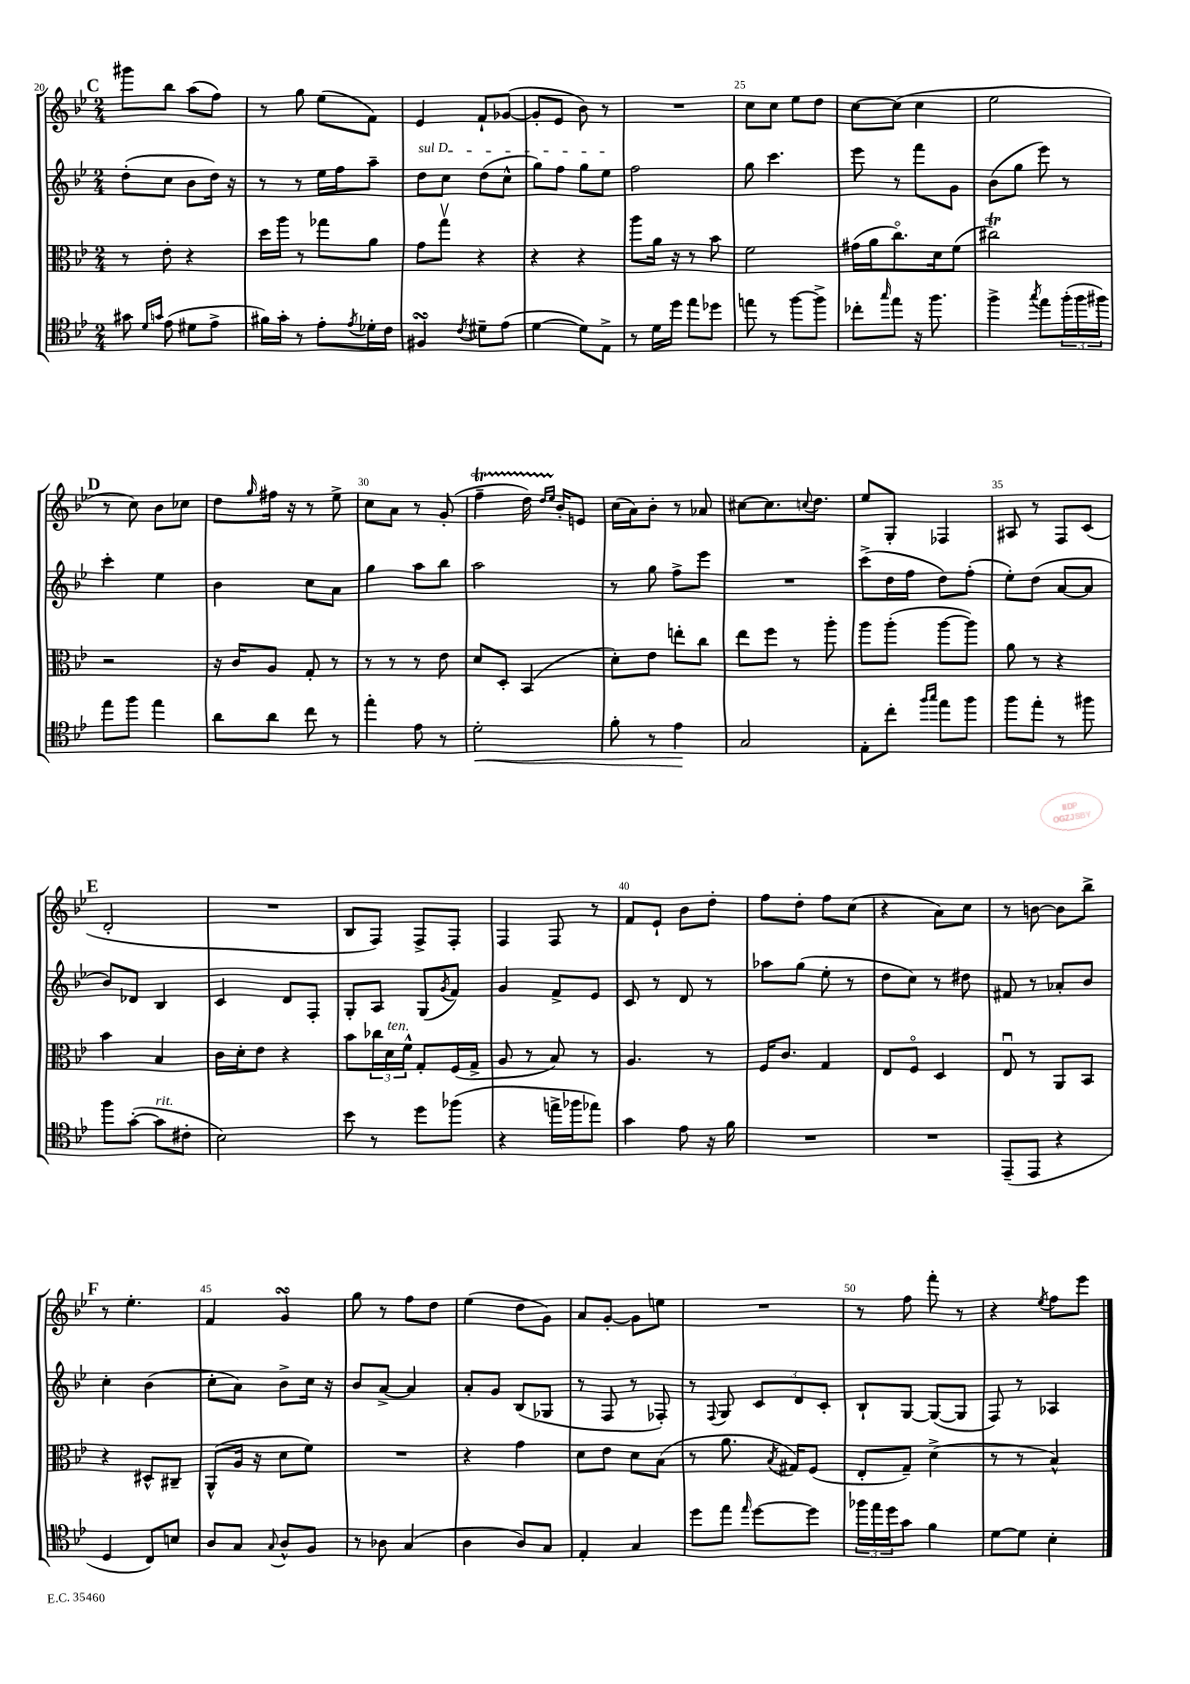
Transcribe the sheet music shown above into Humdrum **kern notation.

**kern	**kern	**kern	**kern
*staff4	*staff3	*staff2	*staff1
*clefC4	*clefC3	*clefG2	*clefG2
*k[b-e-]	*k[b-e-]	*k[b-e-]	*k[b-e-]
*M2/4	*M2/4	*M2/4	*M2/4
8g#	8r	(8dd'	8ggg#
16qqd	.	.	.
16qqg	.	.	.
(8e-	8e-'	8cc	8bb-
8d#	4r	8b-	(8aa
8e-^	.	16dd)	8ff)
.	.	16r	.
=	=	=	=
16f#)	16dd	8r	8r
16g'	16aa	.	.
8r	8r	8r	8gg
8e-'	8gg-	16ee-	(8ee-
.	.	16ff	.
8qe-	.	.	.
16d-'	8a	8aa~	8f)
16c	.	.	.
=	=	=	=
4F#	8g	8dd	4e-
.	8ggv	8cc	.
8qc	.	.	.
8d#~	4r	(8dd	8f`
(8e-	.	8cc^^	([8g-
=	=	=	=
[4d	4r	8gg)	8g-']
.	.	8ff	8e-
8d])	4r	8gg	8b-)
8E-^	.	8ee-	8r
=	=	=	=
8r	8aa	2ff	2r
16d	16a	.	.
16dd	16r	.	.
8ee-	8r	.	.
8dd-	8b-	.	.
=	=	=	=
8ee	2f	8gg	8cc
8r	.	4.ccc	8cc
[8ff	.	.	8ee-
8ff^]	.	.	8dd
=	=	=	=
8cc-'	(16g#	8eee-	[8cc
.	16a	.	.
16qqgg	.	.	.
8ee-	8.cco)	8r	(8cc]
16r	.	8fff	4cc
8.ff	16d	.	.
.	(8f	8g	.
=	=	=	=
4ff^	2cc#)	(8b-	2ee-
.	.	8gg	.
8qgg	.	.	.
8ee-	.	8eee-)	.
(24ff'	.	8r	.
24ff	.	.	.
24ff#)	.	.	.
=	=	=	=
8ee-	2r	4ccc'	8r
8ff	.	.	8cc)
4ee-	.	4ee-	8b-
.	.	.	8cc-
=	=	=	=
8a	16r	4b-	8dd
.	16c	.	.
.	.	.	16qqgg
8a	8A	.	16ff#
.	.	.	16r
8cc	8G'	8cc	8r
8r	8r	8a	8ee-^
=	=	=	=
4ee-'	8r	4gg	8cc
.	8r	.	8a
8e-	8r	8aa	8r
8r	8e-	8bb-	(8g'
=	=	=	=
2d'	8d	2aa	4ff~
.	8D'	.	.
.	(4BB-	.	16dd)
.	.	.	16qqdd
.	.	.	16qqee-
.	.	.	16b-'
.	.	.	8e
=	=	=	=
8f'	8d')	8r	(16cc
.	.	.	16a)
8r	8e-	8gg	8b-'
4e-	8ee'	8ff^	8r
.	8cc	8eee-	8a-
=	=	=	=
2G	8ee-	2r	[8cc#
.	8ff	.	8.cc#]
.	8r	.	.
.	.	.	8qqcc
.	.	.	8.dd
.	8aa'	.	.
=	=	=	=
8E-'	8aa	(8ccc^	8ee-
8cc'	(8aa'	16dd	8G'
.	.	16ff	.
16qqff	.	.	.
16qqgg	.	.	.
8ee-	[8aa	8dd)	4F-
8ff	8aa])	(8ff'	.
=	=	=	=
8ff	8a	8ee-')	8A#
8ee-'	8r	(8dd	8r
8r	4r	[8a	8F
8ff#	.	8a]	(8c
=	=	=	=
8ff	4b-	8b-)	2d'
([8g'	.	8d-	.
8g]	4B-	4B-	.
8c#'	.	.	.
=	=	=	=
2B-)	16c	4c	2r
.	16d'	.	.
.	8e-	.	.
.	4r	8d	.
.	.	8F'	.
=	=	=	=
8b-	8b-	8G'	8B-
8r	24cc-	8A	8F)
.	24d	.	.
.	24f^^	.	.
8dd	8G'	(8G	8F^
.	.	8qg	.
(8ff-	(16F	8f)	8F'
.	16G^	.	.
=	=	=	=
4r	8A	4g	4F
.	8r	.	.
16ee^	8B-)	8f^	8F
16ff-	.	.	.
8ee-)	8r	8e-	8r
=	=	=	=
4g	4.A	8c	8f
.	.	8r	8e-`
8e-	.	8d	8b-
16r	8r	8r	8dd'
16f	.	.	.
=	=	=	=
2r	16F	8aa-	8ff
.	8.c	.	.
.	.	(8gg	8dd'
.	4G	8ee-'	8ff
.	.	8r	(8cc
=	=	=	=
2r	8E-	8dd	4r
.	8Fo	8cc)	.
.	4D	8r	8a)
.	.	8dd#	8cc
=	=	=	=
(8EE-~	8E-u	8f#	8r
8EE-	8r	8r	[8b
4r	8AA	8a-'	8b]
.	8BB-	8b-	8bb-^
=	=	=	=
4D	4r	4cc'	8r
.	.	.	4.ee-'
8C)	8D#^^	(4b-	.
8B	8C#~	.	.
=	=	=	=
8A	(8AA^^	8cc'	4f
8G	16A	8a)	.
.	16r	.	.
8qqG	.	.	.
8A^^	8d	8b-^	4g
8F	8f)	16cc	.
.	.	16r	.
=	=	=	=
8r	2r	8b-	8gg
8A-	.	[8a^	8r
(4G	.	4a]	8ff
.	.	.	8dd
=	=	=	=
4A	4r	8a'	(4ee-
.	.	8g	.
8A)	4g	(8B-	8dd
8G	.	8G-	8g)
=	=	=	=
4E-'	8d	8r	8a
.	8e-	8F	[8g'
4G	8d	8r	8g]
.	(8B-	8F-')	8ee
=	=	=	=
8dd	8r	8r	2r
.	.	8qqF	.
8ee-	8.a	8G	.
16qqee-	.	.	.
[8dd	.	12c	.
.	8qB-	.	.
.	16G#)	.	.
.	.	12d	.
8dd]	(8F	.	.
.	.	12c'	.
=	=	=	=
24ff-	8E-'	8B-`	8r
24ee-	.	.	.
24dd	.	.	.
8g	8G~)	[8G	8ff
4f	(4d^	(8G_	8fff'
.	.	8G]	8r
=	=	=	=
[8d	8r	8F)	4r
8d]	8r	8r	.
.	.	.	8qee-
4B-'	4B-^^)	4A-	8ff
.	.	.	8eee-
==	==	==	==
*-	*-	*-	*-
